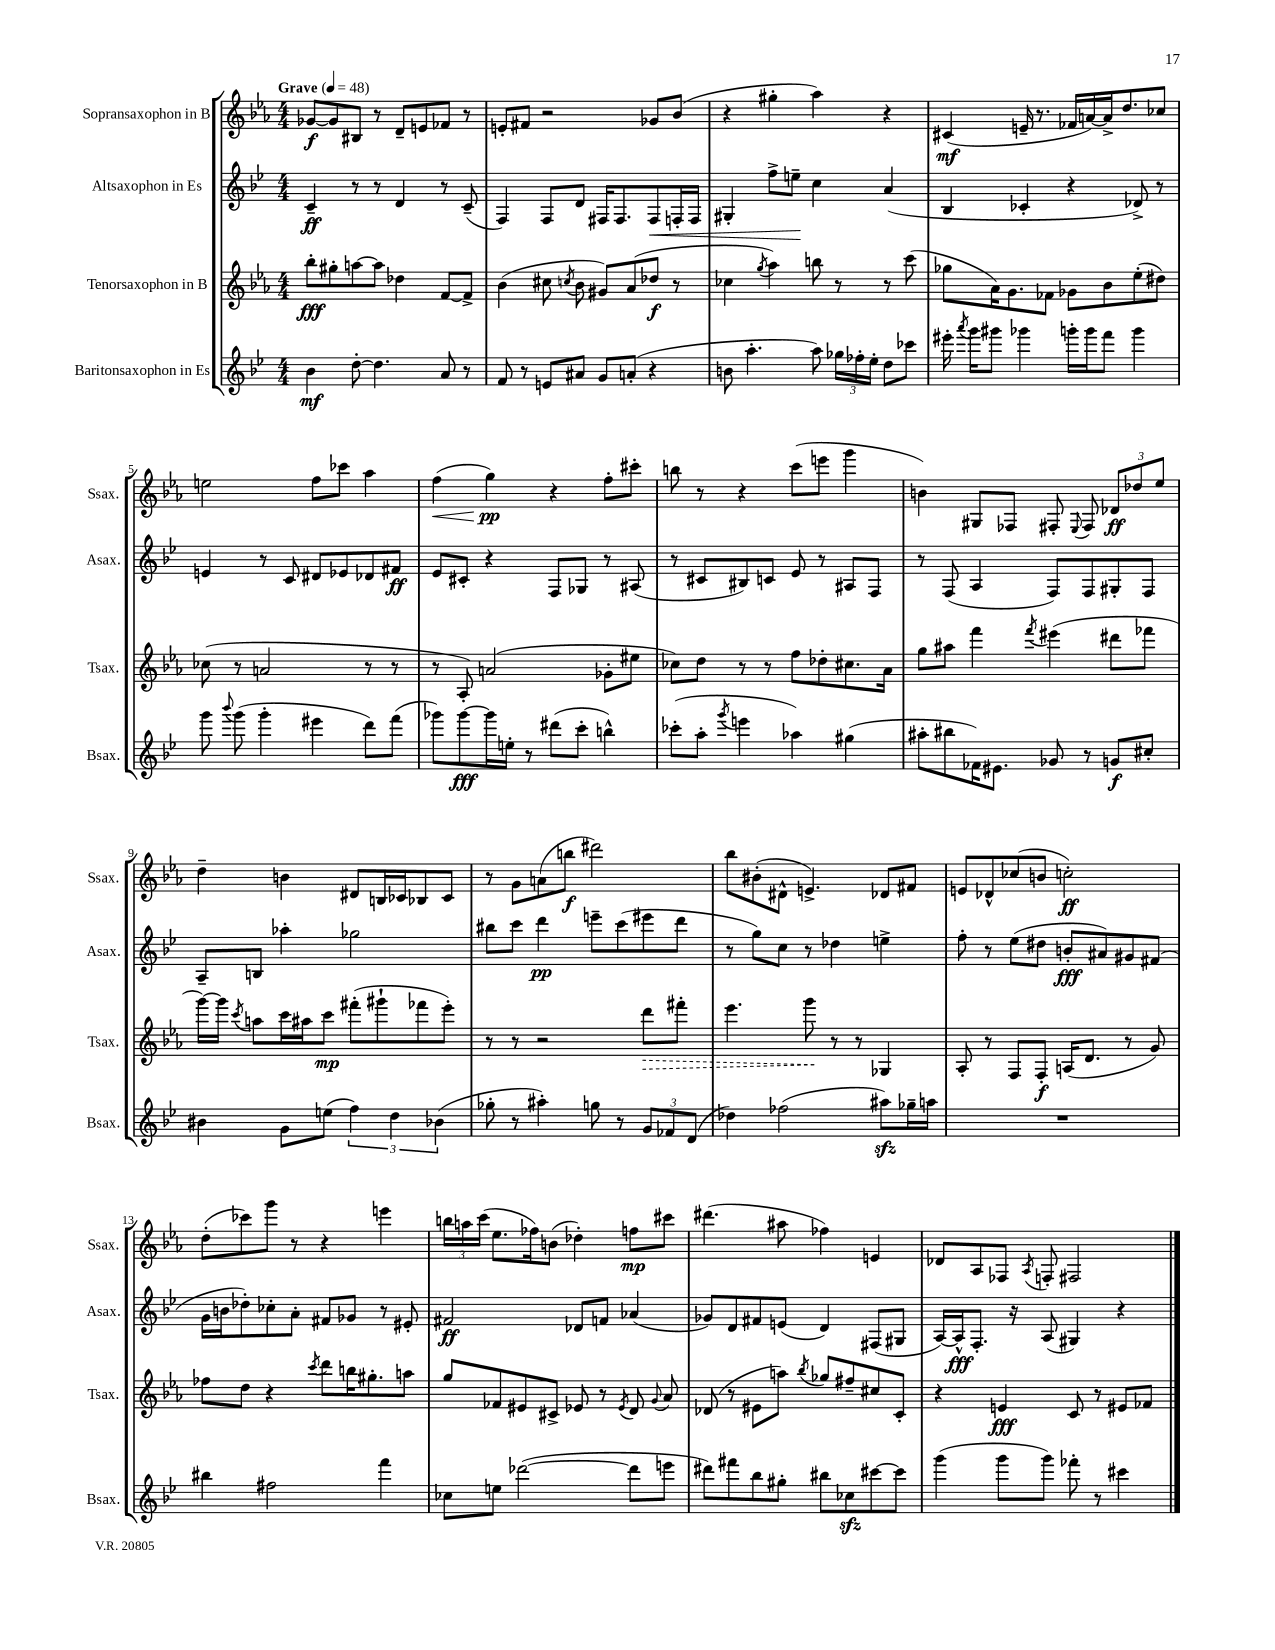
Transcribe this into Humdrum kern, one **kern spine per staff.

**kern	**dynam	**kern	**dynam	**kern	**dynam	**kern	**dynam
*part4	*part4	*part3	*part3	*part2	*part2	*part1	*part1
*staff4	*staff4	*staff3	*staff3	*staff2	*staff2	*staff1	*staff1
*I"Baritonsaxophon in Es	*	*I"Tenorsaxophon in B	*	*I"Altsaxophon in Es	*	*I"Sopransaxophon in B	*
*I'Bsax.	*	*I'Tsax.	*	*I'Asax.	*	*I'Ssax.	*
*clefG2	*	*clefG2	*	*clefG2	*	*clefG2	*
*k[b-e-]	*	*k[b-e-a-]	*	*k[b-e-]	*	*k[b-e-a-]	*
*M4/4	*	*M4/4	*	*M4/4	*	*M4/4	*
*MM48	*	*MM48	*	*MM48	*	*MM48	*
=1	=1	=1	=1	=1	=1	=1	=1
!	!	!	!	!	!	!LO:TX:a:B:t=Grave	!
4b-\	mf	8bb-'\L	fff	4c~/	ff	[8g-X/L	f
.	.	8gg#X'\	.	.	.	8g-/]	.
[8dd'\	.	[8aan\	.	8r	.	8B#X/J	.
4.dd\]	.	8aa\J]	.	8r	.	8r	.
.	.	4dd-X\	.	4d/	.	8d~/L	.
.	.	.	.	.	.	8en/	.
8a/	.	[8f/L	.	8r	.	8f-X/J	.
8r	.	8f^/J]	.	(8c~/	.	8r	.
=2	=2	=2	=2	=2	=2	=2	=2
8f/	.	(4b-\	.	4F/)	.	8en'/L	.
8r	.	.	.	.	.	8f#X/J	.
8en/L	.	8cc#X\	.	8F/L	.	2r	.
.	.	8qccn/	.	.	.	.	.
8a#X/J	.	8b-\	.	8d/J	.	.	.
8g/L	.	8g#X/L)	.	16F#X/KL	.	.	.
.	.	.	.	8.F#/	.	.	.
(8an'/J	.	(8a-/	.	.	.	.	.
!	!	!	!	!	!LO:HP:b	!	!
4r	.	8dd-X/J	f	8F#/	<	8g-X/L	.
.	.	8r	.	16Fn'/L	.	(8b-/J	.
.	.	.	.	16F/JJ	.	.	.
=3	=3	=3	=3	=3	=3	=3	=3
8bn\	.	4cc-X\	.	4G#X'/	.	4r	.
4.aa'\	.	.	.	.	.	.	.
.	.	8qgg/	.	.	.	.	.
.	.	4aa-\)	.	8ff^\L	.	4gg#X'\	.
.	.	.	.	8een~\J	.	.	.
8aa\)	.	8bbn\	.	4cc\	[	4aa-\)	.
24gg-X\LL	.	8r	.	.	.	.	.
24ff-X'\	.	.	.	.	.	.	.
24ee-'\JJ	.	.	.	.	.	.	.
8dd\L	.	8r	.	(4a/	.	4r	.
8ccc-X\J	.	(8ccc\	.	.	.	.	.
=4	=4	=4	=4	=4	=4	=4	=4
16eee#X'\	.	8gg-X\L	.	4B-/	.	(4c#X/	mf
8qaaa/	.	.	.	.	.	.	.
16ggg\KL	.	.	.	.	.	.	.
8ggg#X\J	.	16a-\K)	.	.	.	.	.
.	.	8.g\	.	.	.	.	.
4ggg-X\	.	.	.	4c-X'/	.	16en~/	.
.	.	.	.	.	.	8.r	.
.	.	8f-X\J	.	.	.	.	.
16gggn'\LL	.	8g-X\L	.	4r	.	16f-X/LL	.
16ggg\J	.	.	.	.	.	[16an/)	.
8fff\J	.	8b-\	.	.	.	16a^/J]	.
.	.	.	.	.	.	8.dd/	.
4ggg\	.	(8ee-'\	.	8d-X^/)	.	.	.
.	.	8dd#X\J)	.	8r	.	8cc-X/J	.
!!LO:LB:g=z
=5	=5	=5	=5	=5	=5	=5	=5
8ggg\	.	(8cc-X\	.	4en/	.	2een\	.
8qqbbb-/	.	.	.	.	.	.	.
(8ggg\	.	8r	.	.	.	.	.
4ggg'\	.	2an/	.	8r	.	.	.
.	.	.	.	8c/	.	.	.
4eee#X\	.	.	.	8d#X/L	.	8ff\L	.
.	.	.	.	8e-X/	.	8ccc-X\J	.
8ddd\L)	.	8r	.	8d-X/	.	4aa-\	.
(8fff\J	.	8r	.	8f#X/J	ff	.	.
=6	=6	=6	=6	=6	=6	=6	=6
!	!	!	!	!	!	!	!LO:HP:b
8ggg-X\L)	.	8r	.	8e-/L	.	(4ff\	<
[8ggg-\	fff	8A-'/)	.	8c#X'/J	.	.	.
16ggg-\L]	.	(2an/	.	4r	.	4gg\)	pp
16een'\JJ	.	.	.	.	.	.	.
8r	.	.	.	.	.	.	.
(8ddd#X\L	.	.	.	8F/L	.	4r	[
8ccc'\J	.	.	.	8G-X/J	.	.	.
4bbn^^\)	.	8g-X'\L	.	8r	.	8ff'\L	.
.	.	8ee#X\J	.	(8A#X/	.	8ccc#X'\J	.
=7	=7	=7	=7	=7	=7	=7	=7
(8ccc-X'\L	.	8cc-X\L)	.	8r	.	8bbn\	.
8aa'\J	.	8dd\J	.	8c#X/L	.	8r	.
8qggg/	.	.	.	.	.	.	.
4eeen\	.	8r	.	8B#X/)	.	4r	.
.	.	8r	.	8cn/J	.	.	.
4aa-X\)	.	8ff\L	.	8e-/	.	(8ccc\L	.
.	.	8dd-X'\	.	8r	.	8eeen\J	.
(4gg#X\	.	8.cc#X\	.	8A#X/L	.	4ggg\	.
.	.	.	.	8F/J	.	.	.
.	.	16a-\Jk	.	.	.	.	.
=8	=8	=8	=8	=8	=8	=8	=8
8aa#X'\L	.	8gg\L	.	8r	.	4bn\)	.
8bb#X\	.	8aa#X\J	.	(8F/	.	.	.
16f-X\K)	.	4fff\	.	4A/	.	8G#X/L	.
8.e#X\J	.	.	.	.	.	.	.
.	.	.	.	.	.	8F-X/J	.
.	.	8qfff/	.	.	.	.	.
8g-X/	.	(4eee#X\	.	8F/L)	.	8F#X'/	.
.	.	.	.	.	.	8qqE-/	.
8r	.	.	.	8F/	.	8F#/	.
8gn/L	f	8ddd#X\L	.	8G#X'/	.	12d-X/L	ff
.	.	.	.	.	.	12dd-X/	.
8cc#X'/J	.	8fff-X\J	.	8F/J	.	.	.
.	.	.	.	.	.	12ee-/J	.
!!LO:LB:g=z
=9	=9	=9	=9	=9	=9	=9	=9
4b#X\	.	[16ggg\LL)	.	8A~/L	.	4dd~\	.
.	.	16ggg\JJ]	.	.	.	.	.
.	.	8qccc/	.	.	.	.	.
.	.	8aan\L	.	8Bn/J	.	.	.
8g\L	.	16ccc\L	.	4aa-X'\	.	4bn\	.
.	.	16aa#X\J	.	.	.	.	.
(8een\J	.	8ccc\J	mp	.	.	.	.
6ff\)	.	(8fff#X'\L	.	2gg-X\	.	8d#X/L	.
.	.	8ggg#X`\	.	.	.	16Bn/L	.
6dd\	.	.	.	.	.	.	.
.	.	.	.	.	.	16c-X/J	.
.	.	8fff-X\	.	.	.	8B-X/	.
(6b-X\	.	.	.	.	.	.	.
.	.	8eee-'\J)	.	.	.	8c-/J	.
=10	=10	=10	=10	=10	=10	=10	=10
8gg-X'\	.	8r	.	8bb#X\L	.	8r	.
8r	.	8r	.	8ccc\J	.	8g\L	.
4aa#X'\)	.	2r	.	4ddd\	pp	(8an\	.
.	.	.	.	.	.	8bbn\J	f
8ggn\	.	.	.	8eeen~\L	.	2ddd#X\)	.
8r	.	.	.	(8ccc\	.	.	.
!	!	!	!LO:HP:b	!	!	!	!
12g/L	.	8ddd\L	>	8eee#X\	.	.	.
12f-X/	.	.	.	.	.	.	.
.	.	8fff#X'\J	.	8ddd\J	.	.	.
(12d/J	.	.	.	.	.	.	.
=11	=11	=11	=11	=11	=11	=11	=11
4dd-X\)	.	4.eee-\	.	8r	.	8bb-\L	.
.	.	.	.	8gg\L)	.	(8b#X'\	.
(2ff-X\	.	.	.	8cc\J	.	8d#X^^\J	.
.	.	8ggg\	.	8r	.	4.en^/)	.
.	.	8r	]	4dd-X\	.	.	.
.	.	8r	.	.	.	.	.
8aa#Xzz\L)	.	4G-X/	.	4een^\	.	8d-X/L	.
16gg-X~\L	.	.	.	.	.	8f#X/J	.
16aan\JJ	.	.	.	.	.	.	.
=12	=12	=12	=12	=12	=12	=12	=12
1r	.	8A-'/	.	8ff'\	.	8en/L	.
.	.	8r	.	8r	.	8d-X^^/	.
.	.	8F/L	.	(8ee-\L	.	(8cc-X/	.
.	.	8F'/J	f	8dd#X\J	.	8bn/J	.
.	.	(16An/KL	.	8bn'/L	fff	2ccn'\)	ff
.	.	8.d/J	.	.	.	.	.
.	.	.	.	8a#X/)	.	.	.
.	.	8r	.	8g#X/	.	.	.
.	.	8g/)	.	(8f#X/J	.	.	.
!!LO:LB:g=z
=13	=13	=13	=13	=13	=13	=13	=13
4bb#X\	.	8ff-X\L	.	16g\LL	.	(8dd'\L	.
.	.	.	.	16bn\J	.	.	.
.	.	8dd\J	.	8dd-X'\)	.	8ccc-X\)	.
2ff#X\	.	4r	.	8cc-X'\	.	8ggg\J	.
.	.	.	.	8a'\J	.	8r	.
.	.	8qccc/	.	.	.	.	.
.	.	8ddd\L	.	8f#X/L	.	4r	.
.	.	16bbn\K	.	8g-X/J	.	.	.
.	.	8.gg#X'\	.	.	.	.	.
4fff\	.	.	.	8r	.	4eeen\	.
.	.	8aan\J	.	8e#X'/	.	.	.
=14	=14	=14	=14	=14	=14	=14	=14
8cc-X\L	.	8gg/L	.	2f#X/	ff	24bbn\LL	.
.	.	.	.	.	.	24aan\	.
.	.	.	.	.	.	(24ccc\JJ	.
8een\J	.	8f-X/	.	.	.	8.ee-\L	.
([2ddd-X\	.	8e#X/	.	.	.	.	.
.	.	.	.	.	.	16ff-X\k)	.
.	.	8c#X^/J	.	.	.	(8bn\J	.
.	.	8e-X/	.	8d-X/L	.	4dd-X'\)	.
.	.	8r	.	8fn/J	.	.	.
.	.	8qe-/	.	.	.	.	.
8ddd-\L]	.	8d/	.	(4a-X/	.	8ffn\L	mp
.	.	8qqg/	.	.	.	.	.
8eeen\J	.	8a-/	.	.	.	8ccc#X\J	.
=15	=15	=15	=15	=15	=15	=15	=15
8ddd#X\L)	.	(8d-X/	.	8g-X/L)	.	(4.ddd#X\	.
8fff#X\	.	8r	.	8d/	.	.	.
8bb-\	.	8e#X\L	.	8f#X/	.	.	.
8gg#X'\J	.	8aan\J)	.	(8en/J	.	8aa#X\	.
.	.	8qbb-/	.	.	.	.	.
8bb#X\L	.	8gg-X/L	.	4d/)	.	4ff-X\)	.
8cc-Xzz\	.	8ff#X~/	.	.	.	.	.
[8ccc#X\	.	8cc#X/	.	(8F#X/L	.	4en/	.
8ccc#\J]	.	8c'/J	.	8G#X/J	.	.	.
=16	=16	=16	=16	=16	=16	=16	=16
(4ggg\	.	4r	.	[16A/LL)	.	8d-X/L	.
.	.	.	.	16A^^/J]	fff	.	.
.	.	.	.	8.F'/J	.	8A-/	.
8ggg\L	.	4en/	fff	.	.	8F-X/J	.
.	.	.	.	16r	.	.	.
.	.	.	.	.	.	8qA-/	.
8ggg\J)	.	.	.	(8A/	.	8Fn'/	.
8fff-X'\	.	8c/	.	4G#X/)	.	2F#X/	.
8r	.	8r	.	.	.	.	.
4ccc#X\	.	8e#X/L	.	4r	.	.	.
.	.	8f-X/J	.	.	.	.	.
==	==	==	==	==	==	==	==
*-	*-	*-	*-	*-	*-	*-	*-
